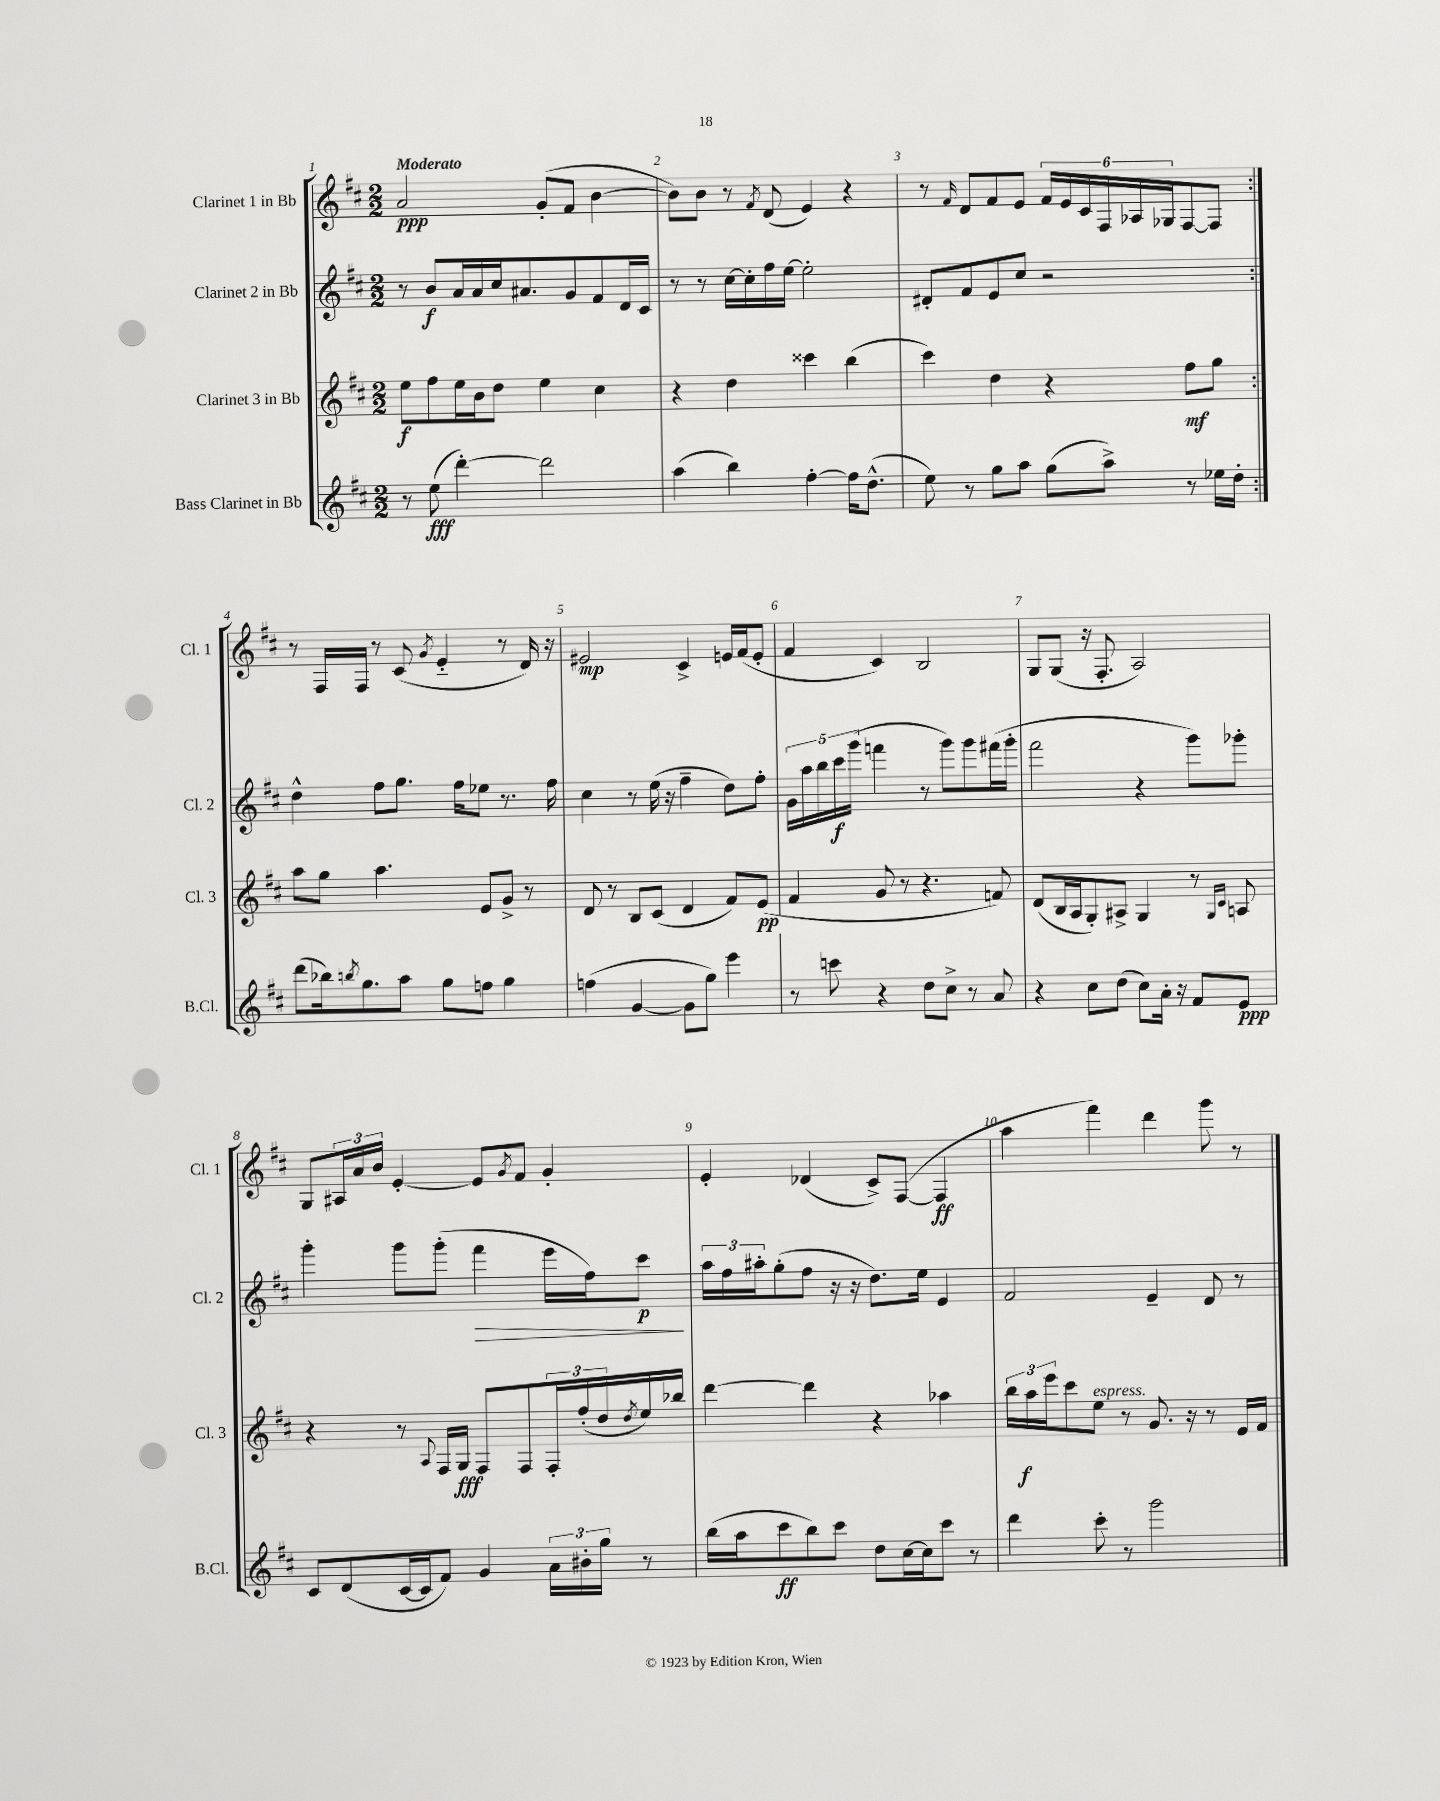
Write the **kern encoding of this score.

**kern	**kern	**kern	**kern
*staff4	*staff3	*staff2	*staff1
*clefG2	*clefG2	*clefG2	*clefG2
*k[f#c#]	*k[f#c#]	*k[f#c#]	*k[f#c#]
*M2/2	*M2/2	*M2/2	*M2/2
8r	8ee	8r	2a
(8ee	8ff#	8b	.
[4ddd')	16ee	16a	.
.	16b	16a	.
.	8dd	16cc#	.
.	.	8.a#	.
2ddd]	4ee	.	(8g'
.	.	8g	8f#
.	4cc#	8f#	[4b
.	.	16d	.
.	.	16c#	.
=	=	=	=
(4aa	4r	8r	8b])
.	.	8r	8b
4bb)	4dd	[16cc#	8r
.	.	16cc#']	.
.	.	.	8qf#
.	.	16ff#	(8d
.	.	[16ee	.
[4ff#'	4ccc##	2ee']	4e)
16ff#]	(4bb	.	4r
(8.dd^^	.	.	.
=	=	=	=
8ee)	4ccc#)	8d#'	8r
.	.	.	16qqf#
8r	.	8f#	8d
8gg	4dd	8e	8f#
8aa	.	8cc#	8e
(8gg	4r	2r	24f#
.	.	.	24e
.	.	.	24c#
8aa^)	.	.	24F#
.	.	.	24A-
.	.	.	24G-
8r	8ff#	.	[8F#
16ee-	8gg	.	8F#]
16dd'	.	.	.
=:|!	=:|!	=:|!	=:|!
(8ddd	8aa	4dd^^	8r
16bb-)	8gg	.	16F#
8qbb	.	.	.
8.gg	.	.	16F#
.	4.aa	8ff#	8r
8aa	.	8.gg	(8c#
.	.	.	8qg
8gg	.	.	4e'~
.	.	16ff#	.
8ff	8e	8ee-	.
4gg	8g^	8.r	8r
.	8r	.	16d)
.	.	16ff#	16r
=	=	=	=
(4ff	8d	4cc#	2e#
.	8r	.	.
[4g	8B	8r	.
.	(8c#	(16ee	.
.	.	16r	.
8g]	4d	4ff#~	4c#^
8gg)	.	.	.
4eee	8f#)	8dd)	16e
.	.	.	(16f#
.	(8e	8ff#'	8e'
=	=	=	=
8r	4f#	20g	4f#
.	.	20aa	.
.	.	20bb	.
8ccc	.	.	.
.	.	20ccc#	.
.	.	(20ggg	.
4r	8g	4fff	4c#)
.	8r	.	.
8dd	4.r	8r	2B
8cc#^	.	8ggg)	.
8r	.	8ggg	.
8a	8f)	(16fff#	.
.	.	16ggg'	.
=	=	=	=
4r	(8d	2fff#	8G
.	16B	.	(8G
.	16A	.	.
8cc#	8G')	.	16r
.	.	.	8.F#'
(8dd	8A#^	.	.
8cc#)	4G	4r	2A)
16a'	.	.	.
16r	.	.	.
8f#	8r	8ggg)	.
.	16qqG	.	.
.	16qqc#	.	.
8e	8A	8ggg-'	.
=	=	=	=
8c#	4r	4ggg'	8G
(8d	.	.	24A#
.	.	.	24a
.	.	.	24b
[16c#	8r	8ggg	[4e'
16c#]	.	.	.
.	8qqA	.	.
8f#)	16F#	(8ggg'	.
.	16G	.	.
4g	8F#	4fff#	8e]
.	.	.	8qg
.	8F#	.	8f#
24a	24F#'	16eee	4g'
24b#'	(24ff#'	.	.
.	.	16ff#)	.
24gg	24dd	.	.
.	8qdd	.	.
8r	16ee)	8ccc#	.
.	16bb-	.	.
=	=	=	=
(16bb	[4ddd	24aa	4e'
.	.	24ff#	.
16aa	.	.	.
.	.	24aa#'	.
8ccc#	.	(8gg'	.
8bb)	4ddd]	8ff#	(4d-
8ccc#	.	16r	.
.	.	16r	.
8dd	4r	8.dd)	8c#^)
[16cc#	.	.	([8F#
16cc#]	.	16ee	.
8ccc#	4aa-	4e	4F#]
8r	.	.	.
=	=	=	=
4ddd	24bb	2f#	4aa
.	24aa	.	.
.	24eee	.	.
.	8ccc#	.	.
8ccc#'	8ee	.	4fff#)
8r	8r	.	.
2ggg	8.g	4e~	4ddd
.	16r	.	.
.	8r	8d	8ggg
.	16e	8r	8r
.	16f#	.	.
==	==	==	==
*-	*-	*-	*-
